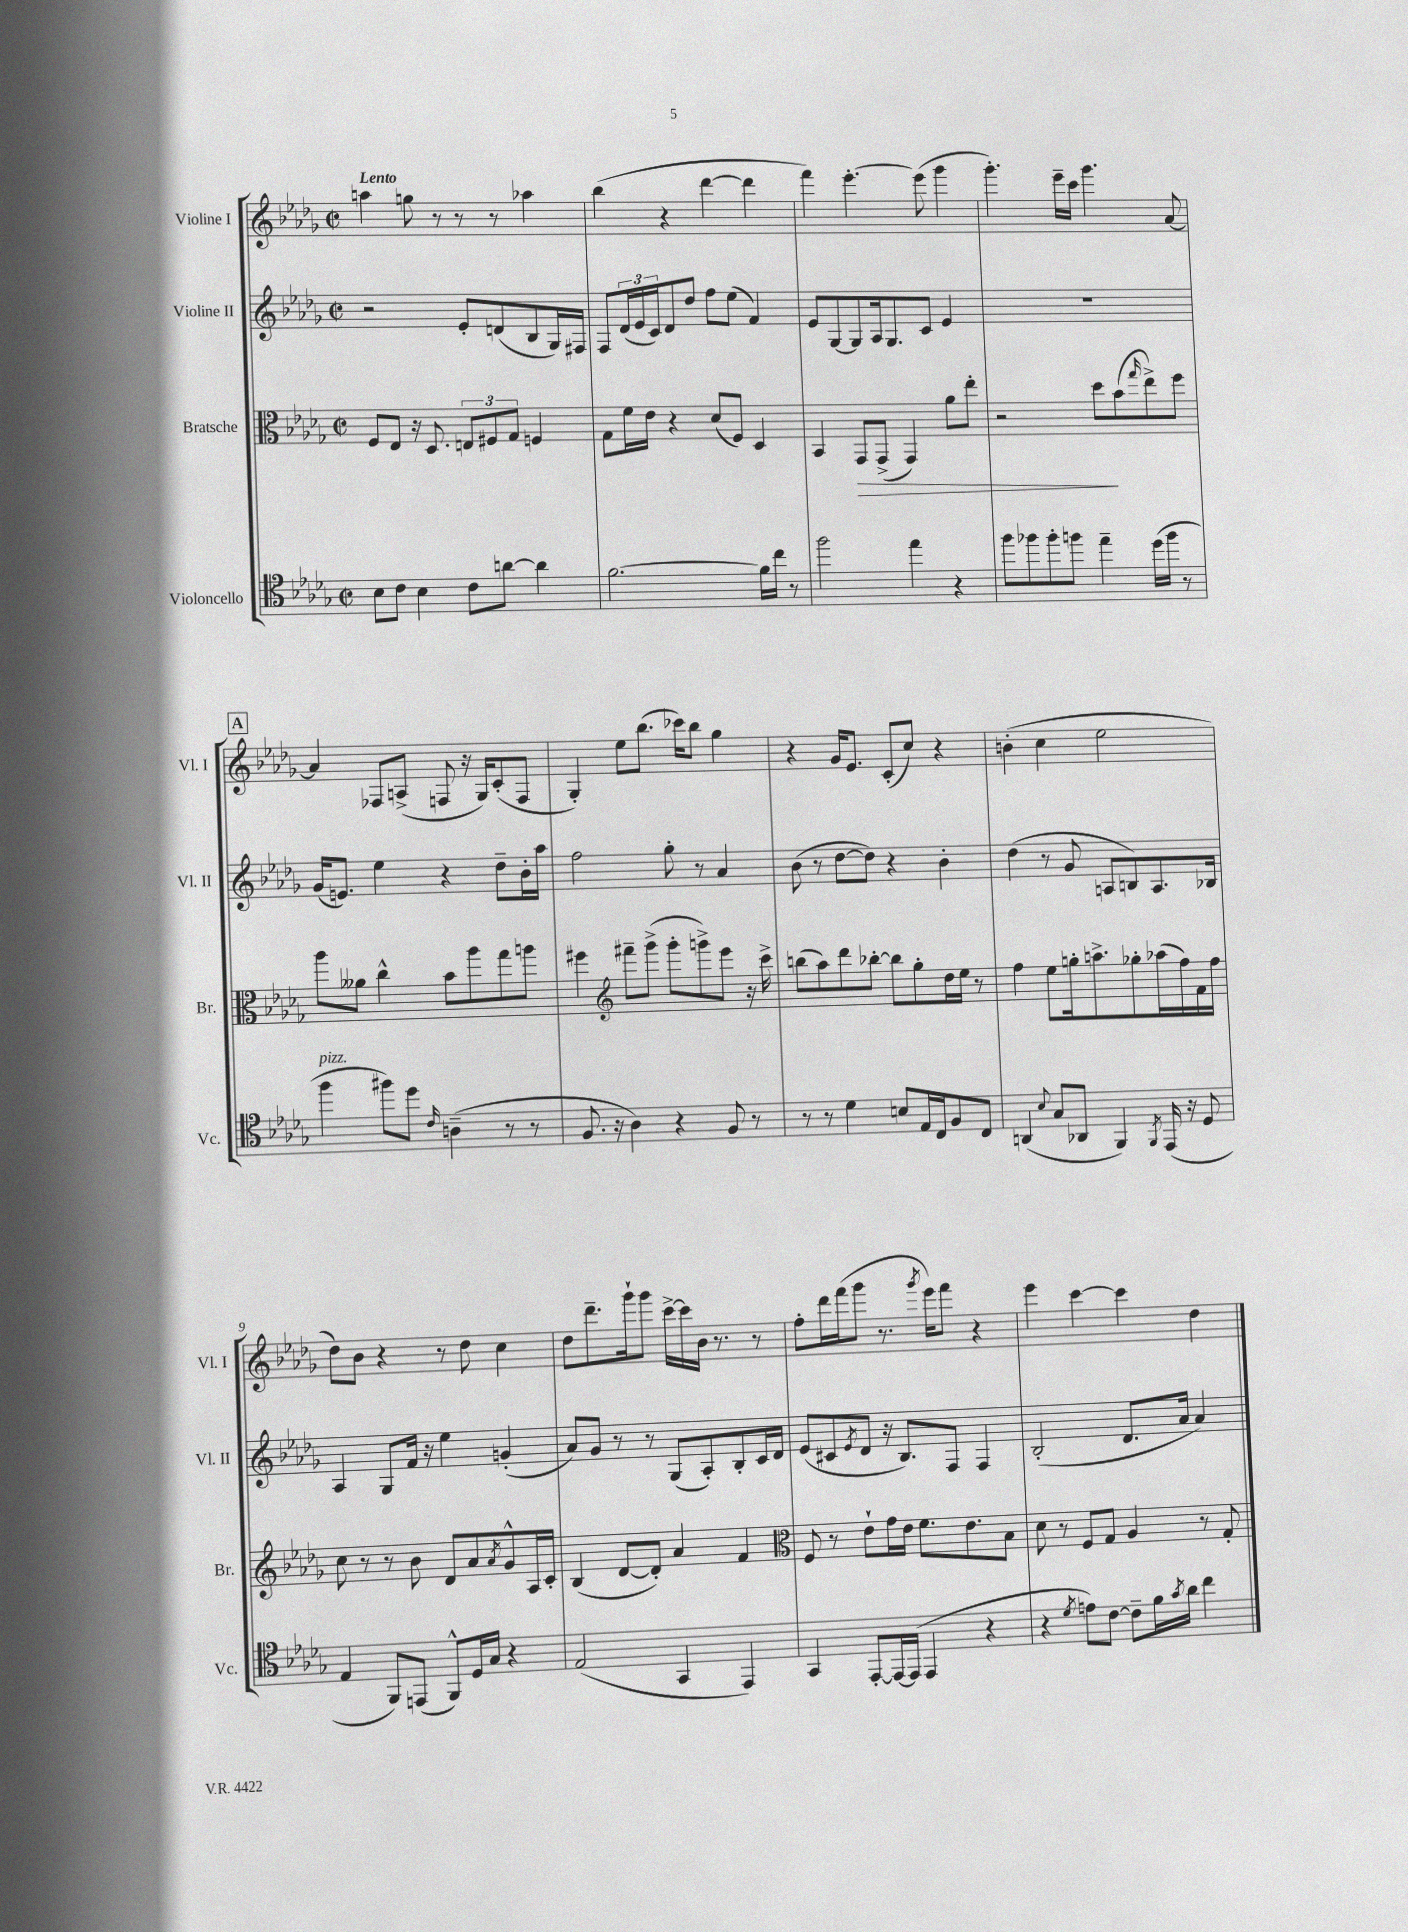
<<
\new StaffGroup <<
\new Staff = "s0" \with { instrumentName = "Violine I" shortInstrumentName = "Vl. I" } {
    \clef treble \key des \major \defaultTimeSignature \time 2/2 \tempo "Lento"
    a''4 g''8 r8 r8 r8 aes''4 |
    bes''4( r4 des'''4~ des'''4 |
    f'''4) ees'''4.~-. ees'''8( ges'''4 |
    ges'''4.-.) ees'''16-- c'''16 ges'''4. aes'8~ |
    \mark \markup { \box "A" } aes'4 fes8 a8->( f8 r16 ges16) c'8-.( f8 |
    ges4-.) ees''8 bes''8.( ces'''16) bes''8 ges''4 |
    r4 ges'16 ees'8. c'8-.( c''8) r4 |
    b'4-.( c''4 ees''2 |
    des''8) bes'8 r4 r8 des''8 c''4 |
    des''8 des'''8.-- ges'''16-! ges'''8 c'''16~-> c'''16 bes'16 r8. r8 |
    f''8-. des'''16 f'''16( ges'''8 r8. \acciaccatura { ges'''8 } ees'''16) f'''8 r4 |
    ees'''4 c'''4~ c'''4 des''4 \bar "|." |
}
\new Staff = "s1" \with { instrumentName = "Violine II" shortInstrumentName = "Vl. II" } {
    \clef treble \key des \major \defaultTimeSignature \time 2/2
    r2 ees'8-. d'8( bes8 ges16) fis16 |
    f8 \tuplet 3/2 { des'16( ees'16 c'16) } des'8 des''8 f''8 ees''8( f'4) |
    ees'8 ges8~ ges8 aes16 ges8. c'8 ees'4 |
    R1 |
    \mark \markup { \box "A" } ges'16( e'8.) ees''4 r4 des''8-- bes'16-. aes''16 |
    f''2 ges''8-. r8 aes'4 |
    bes'8( r8 des''8~ des''8) r4 bes'4-. |
    des''4( r8 ges'8 a8 b8) a8. bes16 |
    aes4 ges8 f'16 r16 ees''4 g'4-.( |
    aes'8) ges'8 r8 r8 ges8( aes8-.) bes8-. c'16 des'16 |
    ees'8( cis'8 \acciaccatura { ees'8 } des'8 r16 bes8.) f8 f4 |
    bes2-.( des'8. aes'16 aes'4) \bar "|." |
}
\new Staff = "s2" \with { instrumentName = "Bratsche" shortInstrumentName = "Br." } {
    \clef alto \key des \major \defaultTimeSignature \time 2/2
    f8 ees8 r16 des8. \tuplet 3/2 { e8 fis8 ges8 } f4 |
    ges8 f'16 ees'16 r4 des'8( f8) des4 |
    bes,4 ges,8\> ges,8->( ges,4) aes'8 ees''8-. |
    r2 des''8\! bes'8( \grace { ges''16 } ees''8->) f''8 |
    \mark \markup { \box "A" } aes''8 aeses'8 c''4-^ bes'8 aes''8 ges''8 a''8 |
    fis''4 \clef treble fis'''8-- ges'''8->( ges'''8-. g'''8->) ees'''8 r16 c'''16-> |
    b''8( aes''8) des'''8 bes''8~-. bes''8 ges''8-. des''16 ees''16 r8 |
    f''4 ees''8 g''16-. a''8.-> ges''8-. aes''16( f''16) f'16 f''16 |
    c''8 r8 r8 bes'8 des'8 aes'8 \acciaccatura { aes'8 } ges'8-^ aes16 c'16-. |
    bes4( des'8~ des'8-.) aes'4 f'4 |
    \clef alto f8 r8 ees'8-! ges'16 ees'16 f'8. ees'8. bes8 |
    des'8 r8 f8 ges8 aes4 r8 ges8-. \bar "|." |
}
\new Staff = "s3" \with { instrumentName = "Violoncello" shortInstrumentName = "Vc." } {
    \clef tenor \key des \major \defaultTimeSignature \time 2/2
    bes8 c'8 bes4 c'8 a'8~ a'4 |
    f'2.~ f'16 c''16 r8 |
    f''2 ees''4 r4 |
    f''8 fes''8 fes''8-. f''8 ees''4-- des''16( f''16 r8 |
    \mark \markup { \box "A" } f''4^\markup { \italic "pizz." } fis''8) des''8 \grace { c'16 } a4--( r8 r8 |
    f8. r16 aes4) r4 f8 r8 |
    r8 r8 des'4 b8 ees16 c16 f8 c8 |
    a,4( \appoggiatura { bes8 } ges8 aes,8 f,4) \acciaccatura { f,8 } ees,16( r16 des8 |
    ees4 f,8) e,8( f,8-^) des16 ges16 r4 |
    ees2( ges,4 ees,4) |
    ges,4 ees,8~-. ees,16~ ees,16( ees,4 r4 |
    r4 \acciaccatura { des'8 } e'8) c'8~ c'8-- f'16 \acciaccatura { ges'8 } aes'16 c''4 \bar "|." |
}
>>
>>
